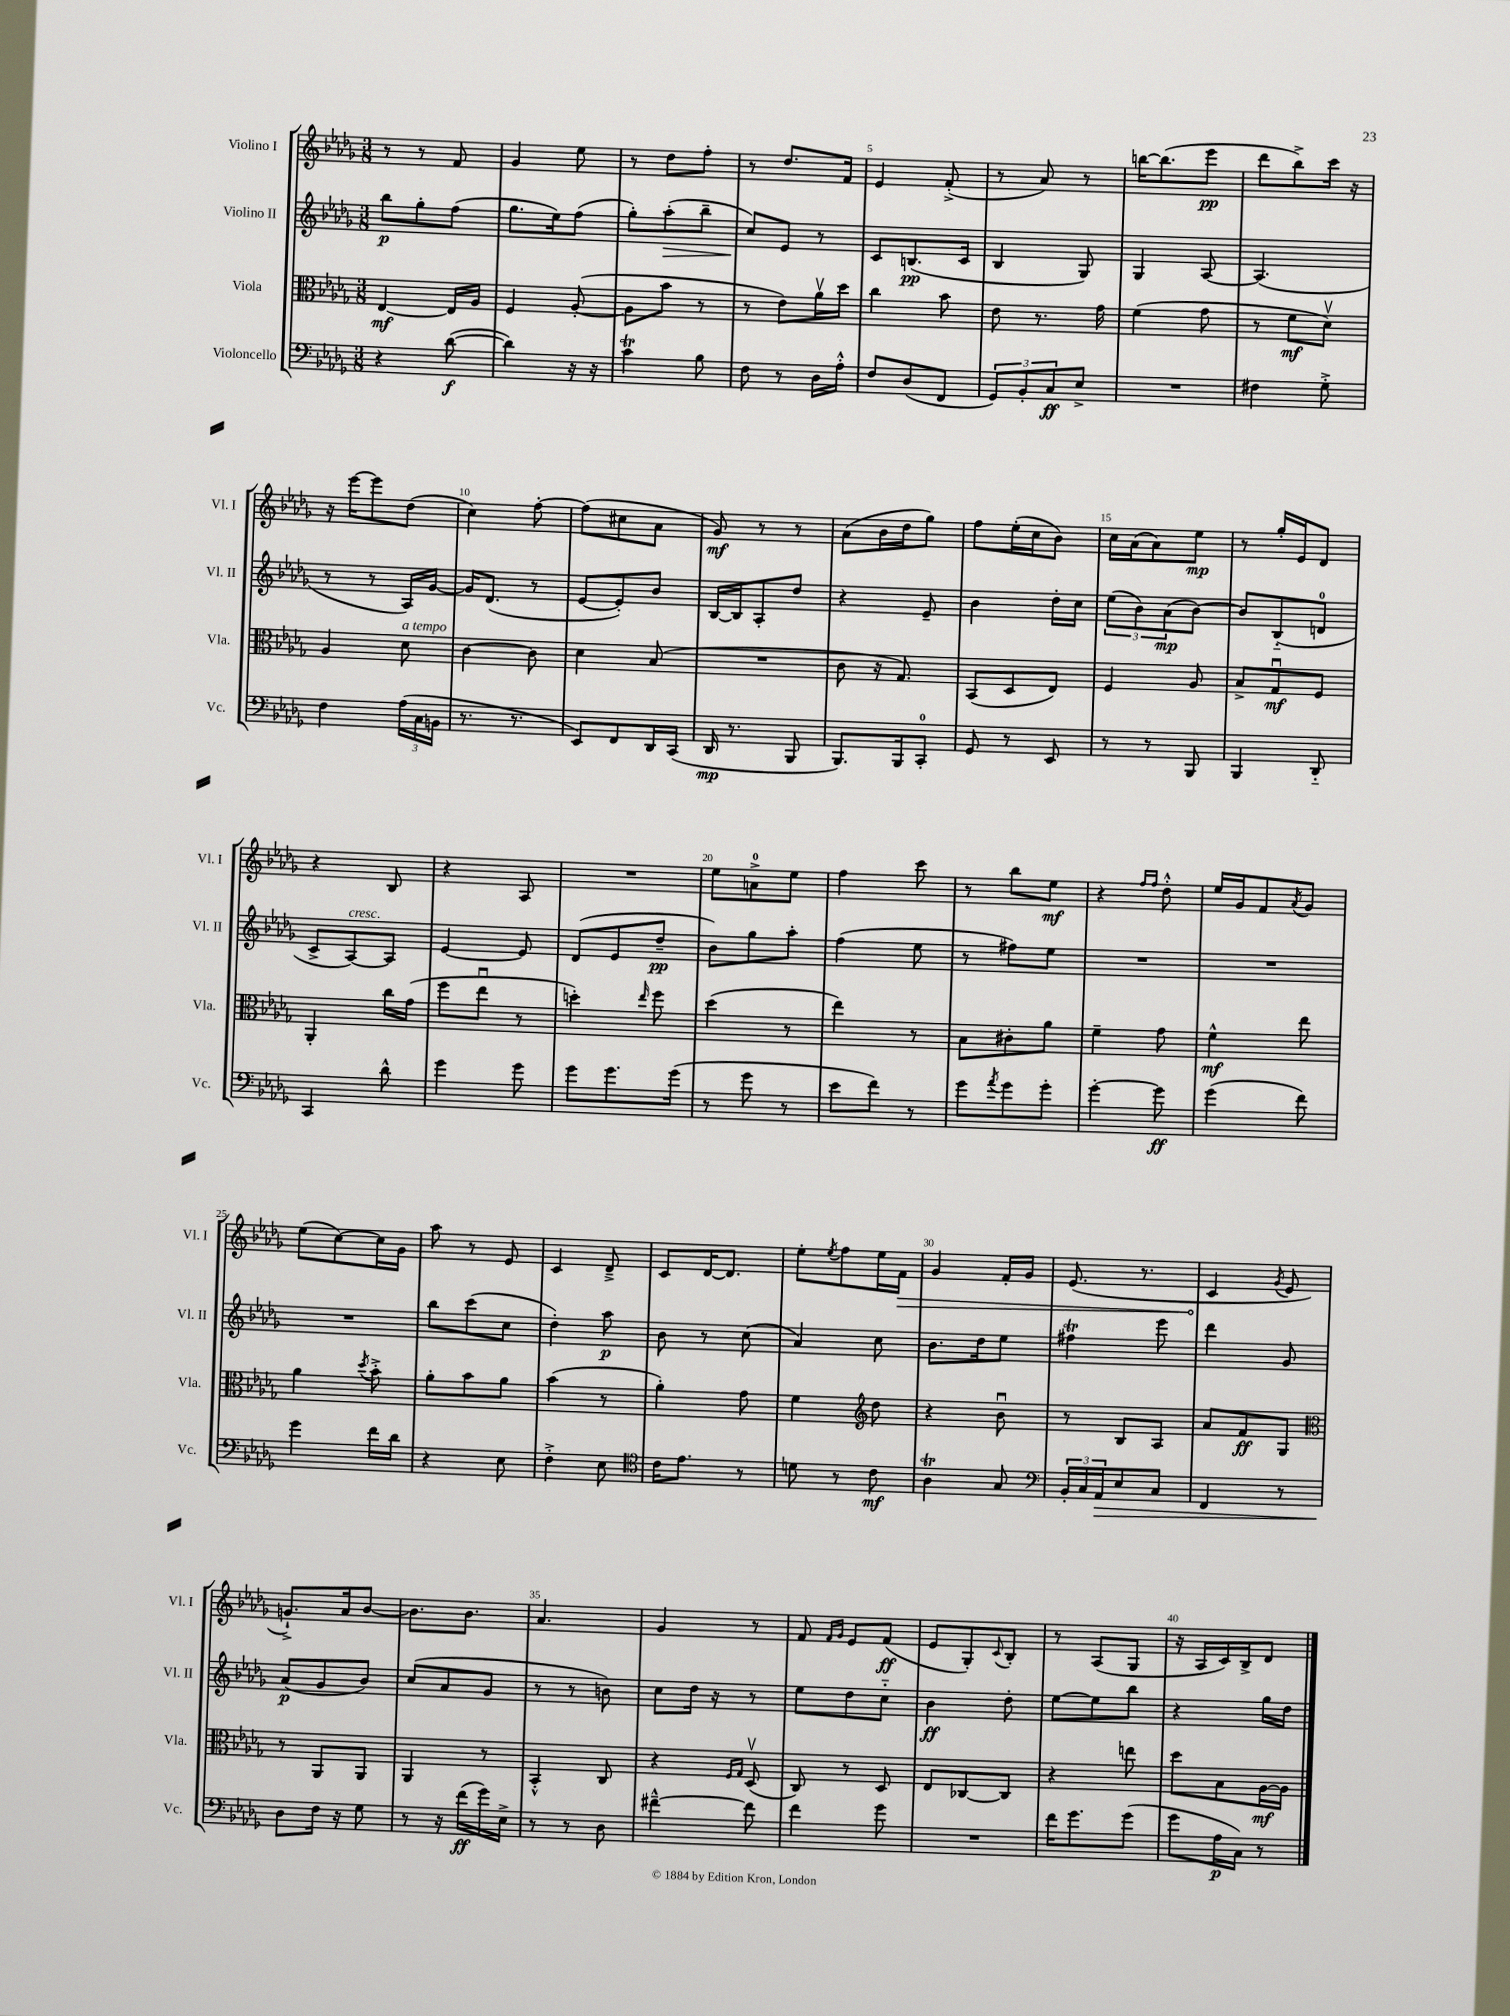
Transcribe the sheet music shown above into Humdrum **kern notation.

**kern	**dynam	**kern	**dynam	**kern	**dynam	**kern	**dynam
*part4	*part4	*part3	*part3	*part2	*part2	*part1	*part1
*staff4	*staff4	*staff3	*staff3	*staff2	*staff2	*staff1	*staff1
*I"Violoncello	*	*I"Viola	*	*I"Violino II	*	*I"Violino I	*
*I'Vc.	*	*I'Vla.	*	*I'Vl. II	*	*I'Vl. I	*
*clefF4	*	*clefC3	*	*clefG2	*	*clefG2	*
*k[b-e-a-d-g-]	*	*k[b-e-a-d-g-]	*	*k[b-e-a-d-g-]	*	*k[b-e-a-d-g-]	*
*M3/8	*	*M3/8	*	*M3/8	*	*M3/8	*
=1	=1	=1	=1	=1	=1	=1	=1
4r	.	[4E-/	mf	8bb-\L	p	8r	.
.	.	.	.	8gg-'\	.	8r	.
([8d-\	f	16E-/LL]	.	(8ff\J	.	8f/	.
.	.	16A-/JJ	.	.	.	.	.
=2	=2	=2	=2	=2	=2	=2	=2
4d-\])	.	4F/	.	8.gg-\L	.	4g-/	.
.	.	.	.	16ee-\k)	.	.	.
16r	.	([8A-'/	.	(8ff\J	.	8ee-\	.
16r	.	.	.	.	.	.	.
=3	=3	=3	=3	=3	=3	=3	=3
4ct\	.	8A-\L]	.	8gg-'\L)	.	8r	.
!	!	!	!	!	!LO:HP:b	!	!
.	.	8b-\J	.	(8aa-'\	>	8dd-\L	.
8B-\	.	8r	.	8bb-~\J	.	8ff'\J	.
=4	=4	=4	=4	=4	=4	=4	=4
8F\	.	8r	.	8cc/L)	.	8r	.
8r	.	8e-\L)	.	8e-/J	]	8.dd-/L	.
16D-\LL	.	16a-v\L	.	8r	.	.	.
16A-'^^\JJ	.	16dd-\JJ	.	.	.	16f/Jk	.
=5	=5	=5	=5	=5	=5	=5	=5
8F/L	.	4cc\	.	8c/L	.	4e-/	.
(8D-/	.	.	.	(8.Bn/	pp	.	.
8FF/J	.	8b-\	.	.	.	(8f'^/	.
.	.	.	.	16c/Jk	.	.	.
=6	=6	=6	=6	=6	=6	=6	=6
12GG-/L)	.	8e-\	.	4B-/	.	8r	.
12BB-'/	.	.	.	.	.	.	.
.	.	8.r	.	.	.	8a-/)	.
12C/	ff	.	.	.	.	.	.
8E-^/J	.	.	.	8G-/)	.	8r	.
.	.	16g-\	.	.	.	.	.
=7	=7	=7	=7	=7	=7	=7	=7
4.r	.	(4f\	.	4G-/	.	[16bbn\KL	.
.	.	.	.	.	.	(8.bb\]	.
.	.	8g-\	.	[8A-/	.	8eee-\J	pp
=8	=8	=8	=8	=8	=8	=8	=8
4F#X\	.	8r	.	(4.A-/]	.	8ddd-\L	.
.	.	8f\L	mf	.	.	8bb-^\)	.
8G-'^\	.	8d-v\J)	.	.	.	16ccc\Jk	.
.	.	.	.	.	.	16r	.
!!LO:LB:g=z
=9	=9	=9	=9	=9	=9	=9	=9
4F\	.	4A-/	.	8r	.	16r	.
.	.	.	.	.	.	[16eee-\KL	.
.	.	.	.	8r	.	8eee-\]	.
!	!	!LO:TX:a:i:t=a tempo	!	!	!	!	!
(24A-\LL	.	8d-\	.	16A-/LL)	.	(8dd-\J	.
24C\	.	.	.	.	.	.	.
.	.	.	.	[16g-/JJ	.	.	.
24BBn\JJ	.	.	.	.	.	.	.
=10	=10	=10	=10	=10	=10	=10	=10
8.r	.	[4c\	.	16g-/KL]	.	4cc\)	.
.	.	.	.	(8.d-/J	.	.	.
8.r	.	.	.	.	.	.	.
.	.	8c\]	.	8r	.	[8ff'\	.
=11	=11	=11	=11	=11	=11	=11	=11
8EE-/L)	.	4d-\	.	[8e-/L	.	(8ff\L]	.
8FF/	.	.	.	8e-'/])	.	8cc#X\	.
16DD-/L	.	(8B-/	.	8b-/J	.	8a-\J	.
(16CC/JJ	.	.	.	.	.	.	.
=12	=12	=12	=12	=12	=12	=12	=12
16DD-/	mp	4.r	.	[16B-/LL	.	8g-/)	mf
8.r	.	.	.	16B-/J]	.	.	.
.	.	.	.	8A-'/	.	8r	.
8BBB-/	.	.	.	8dd-/J	.	8r	.
=13	=13	=13	=13	=13	=13	=13	=13
8.BBB-/L)	.	8c\	.	4r	.	(8a-\L	.
.	.	16r	.	.	.	16b-\L	.
16BBB-/k	.	8.G-/)	.	.	.	16dd-\J	.
8CC'/J	.	.	.	8e-~/	.	8gg-\J)	.
=14	=14	=14	=14	=14	=14	=14	=14
8GG-/	.	(8BB-/L	.	4b-\	.	8ff\L	.
8r	.	8D-/	.	.	.	(16ee-'\L	.
.	.	.	.	.	.	16cc\J	.
8EE-/	.	8E-/J)	.	16dd-'\LL	.	8b-\J)	.
.	.	.	.	16cc\JJ	.	.	.
=15	=15	=15	=15	=15	=15	=15	=15
8r	.	4F/	.	(12ee-\L	.	16cc\LL	.
.	.	.	.	.	.	(16a-\J	.
.	.	.	.	12b-\)	.	.	.
8r	.	.	.	.	.	8a-\)	.
.	.	.	.	(12a-\	mp	.	.
8BBB-/	.	8A-/	.	[8b-\J)	.	8ee-\J	mp
=16	=16	=16	=16	=16	=16	=16	=16
4BBB-/	.	8B-^/L	.	8b-/L]	.	8r	.
.	.	8G-u/	mf	(8B-/	.	16gg-'/LL	.
.	.	.	.	.	.	16e-/J	.
8DD-/	.	8F/J	.	8dn/J	.	8d-/J	.
!!LO:LB:g=z
=17	=17	=17	=17	=17	=17	=17	=17
4CC/	.	4AA-'/	.	8c^/L	.	4r	.
!	!	!	!	!LO:TX:a:i:t=cresc.	!	!	!
.	.	.	.	[8A-/)	.	.	.
8d-^^\	.	16cc\LL	.	8A-/J]	.	8B-/	.
.	.	(16g-\JJ	.	.	.	.	.
=18	=18	=18	=18	=18	=18	=18	=18
4g-\	.	8ff\L	.	[4e-/	.	4r	.
.	.	8ee-u\J	.	.	.	.	.
8g-\	.	8r	.	8e-/]	.	8A-/	.
=19	=19	=19	=19	=19	=19	=19	=19
8g-\L	.	4ddn'\)	.	(8d-/L	.	4.r	.
8.g-\	.	.	.	8e-/	.	.	.
.	.	16qqee-/	.	.	.	.	.
.	.	8ff\	.	8dd-~/J	pp	.	.
(16g-\Jk	.	.	.	.	.	.	.
=20	=20	=20	=20	=20	=20	=20	=20
8r	.	(4dd-\	.	8b-\L)	.	8ee-\L	.
8g-\	.	.	.	8gg-\	.	8an^\	.
8r	.	8r	.	8aa-'\J	.	8ee-\J	.
=21	=21	=21	=21	=21	=21	=21	=21
8e-\L	.	4ee-\)	.	(4ff\	.	4ff\	.
8f\J)	.	.	.	.	.	.	.
8r	.	8r	.	8ee-\	.	8ccc\	.
=22	=22	=22	=22	=22	=22	=22	=22
8g-\L	.	8B-\L	.	8r	.	8r	.
8qa-/	.	.	.	.	.	.	.
8g-\	.	8c#X'\	.	8ff#X\L)	.	8bb-\L	.
8g-'\J	.	8a-\J	.	8ee-\J	.	8ee-\J	mf
=23	=23	=23	=23	=23	=23	=23	=23
[4g-'\	.	4f~\	.	4.r	.	4r	.
.	.	.	.	.	.	16qqff/LL	.
.	.	.	.	.	.	16qqff/JJ	.
8g-\]	ff	8g-\	.	.	.	8dd-'^^\	.
=24	=24	=24	=24	=24	=24	=24	=24
(4g-\	.	4f^^\	mf	4.r	.	16ee-/LL	.
.	.	.	.	.	.	16g-/J	.
.	.	.	.	.	.	8f/	.
.	.	.	.	.	.	8qa-/	.
8f\)	.	8ee-\	.	.	.	8g-/J	.
!!LO:LB:g=z
=25	=25	=25	=25	=25	=25	=25	=25
4g-\	.	4a-\	.	4.r	.	(8ee-\L	.
.	.	.	.	.	.	[8cc\)	.
.	.	8qdd-/	.	.	.	.	.
16f\LL	.	8b-'^\	.	.	.	16cc\L]	.
16d-\JJ	.	.	.	.	.	16g-\JJ	.
=26	=26	=26	=26	=26	=26	=26	=26
4r	.	8a-'\L	.	8bb-\L	.	8aa-\	.
.	.	8b-\	.	(8ccc\	.	8r	.
8E-\	.	8a-\J	.	8cc\J	.	8e-/	.
=27	=27	=27	=27	=27	=27	=27	=27
4F'^\	.	(4b-\	.	4dd-'\)	.	4c/	.
8E-\	.	8r	.	8aa-\	p	8d-~^/	.
=28	=28	=28	=28	=28	=28	=28	=28
*clefC4	*	*	*	*	*	*	*
16c\KL	.	4a-'\)	.	8b-\	.	8c/L	.
8.e-\J	.	.	.	.	.	.	.
.	.	.	.	8r	.	[16d-/K	.
.	.	.	.	.	.	8.d-/J]	.
8r	.	8g-\	.	(8cc\	.	.	.
=29	=29	=29	=29	=29	=29	=29	=29
8dn\	.	4f\	.	4a-/)	.	8ee-'\L	.
.	.	.	.	.	.	8qee-/	.
8r	.	.	.	.	.	8ff\	.
*	*	*clefG2	*	*	*	*	*
8c\	mf	8dd-\	.	8cc\	.	16ee-\L	.
!	!	!	!	!	!	!	!LO:HP:b
.	.	.	.	.	.	16f\JJ	>
=30	=30	=30	=30	=30	=30	=30	=30
4A-T\	.	4r	.	8.b-\L	.	4g-/	.
.	.	.	.	16dd-\k	.	.	.
8G-/	.	8b-u\	.	8ee-\J	.	16f'/LL	.
.	.	.	.	.	.	16g-/JJ	.
=31	=31	=31	=31	=31	=31	=31	=31
*clefF4	*	*	*	*	*	*	*
24BB-'/LL	.	8r	.	4ff#Xt\	.	(8.e-/	.
24C/	.	.	.	.	.	.	.
!	!LO:HP:b	!	!	!	!	!	!
24AA-/J	>	.	.	.	.	.	.
8E-/	.	8B-/L	.	.	.	.	.
.	.	.	.	.	.	8.r	.
8C/J	.	8A-/J	.	8eee-\	.	.	.
=32	=32	=32	=32	=32	=32	=32	=32
4FF/	.	8a-/L	.	4ddd-\	.	4c/	.
.	.	8f/	ff	.	.	.	.
.	.	.	.	.	.	8qg-/	.
8r	.	8G-/J	.	8g-/	.	8e-/	]
!!LO:LB:g=z
=33	=33	=33	=33	=33	=33	=33	=33
*	*	*clefC3	*	*	*	*	*
8D-\L	.	8r	.	(8a-/L	p	8.gn`^/L)	.
16F\Jk	]	8AA-/L	.	8g-/	.	.	.
16r	.	.	.	.	.	16a-/k	.
8G-\	.	8AA-/J	.	8b-/J)	.	[8b-/J	.
=34	=34	=34	=34	=34	=34	=34	=34
8r	.	4AA-/	.	(8cc/L	.	8.b-\L]	.
16r	.	.	.	8a-/	.	.	.
(16f\LL	ff	.	.	.	.	8.b-\J	.
16g-\)	.	8r	.	8g-/J	.	.	.
16E-^\JJ	.	.	.	.	.	.	.
=35	=35	=35	=35	=35	=35	=35	=35
8r	.	4BB-'^^/	.	8r	.	4.a-/	.
8r	.	.	.	8r	.	.	.
8D-\	.	8C/	.	8bn\)	.	.	.
=36	=36	=36	=36	=36	=36	=36	=36
[4f#X~^^\	.	4r	.	8cc\L	.	4g-/	.
.	.	.	.	16dd-\Jk	.	.	.
.	.	.	.	16r	.	.	.
.	.	16qqF/LL	.	.	.	.	.
.	.	16qqG-/JJ	.	.	.	.	.
8f#\]	.	(8D-v/	.	8r	.	8r	.
=37	=37	=37	=37	=37	=37	=37	=37
4f\	.	8C/)	.	8ee-\L	.	8f/	.
.	.	.	.	.	.	16qqf/LL	.
.	.	.	.	.	.	16qqg-/JJ	.
.	.	8r	.	8dd-\	.	8e-/L	.
8g-\	.	8D-/	.	8cc\J	.	(8f/J	ff
=38	=38	=38	=38	=38	=38	=38	=38
4.r	.	8E-/L	.	4b-\	ff	8e-/L	.
.	.	[8C-X/	.	.	.	8G-'/)	.
.	.	.	.	.	.	8qqc/	.
.	.	8C-/J]	.	8dd-'\	.	8B-'/J	.
=39	=39	=39	=39	=39	=39	=39	=39
16f\KL	.	4r	.	[8ee-\L	.	8r	.
8.g-\	.	.	.	.	.	.	.
.	.	.	.	8ee-\]	.	(8A-/L	.
(8g-\J	.	8een\	.	8bb-\J	.	8G-/J	.
=40	=40	=40	=40	=40	=40	=40	=40
8g-\L	.	8dd-\L	.	4r	.	16r	.
.	.	.	.	.	.	16A-/LL	.
16A-\L	p	8B-\	.	.	.	16c/)	.
16C\JJ)	.	.	.	.	.	16B-^/J	.
8r	.	[16A-\L	mf	16gg-\LL	.	8d-/J	.
.	.	16A-\JJ]	.	16dd-\JJ	.	.	.
==	==	==	==	==	==	==	==
*-	*-	*-	*-	*-	*-	*-	*-
